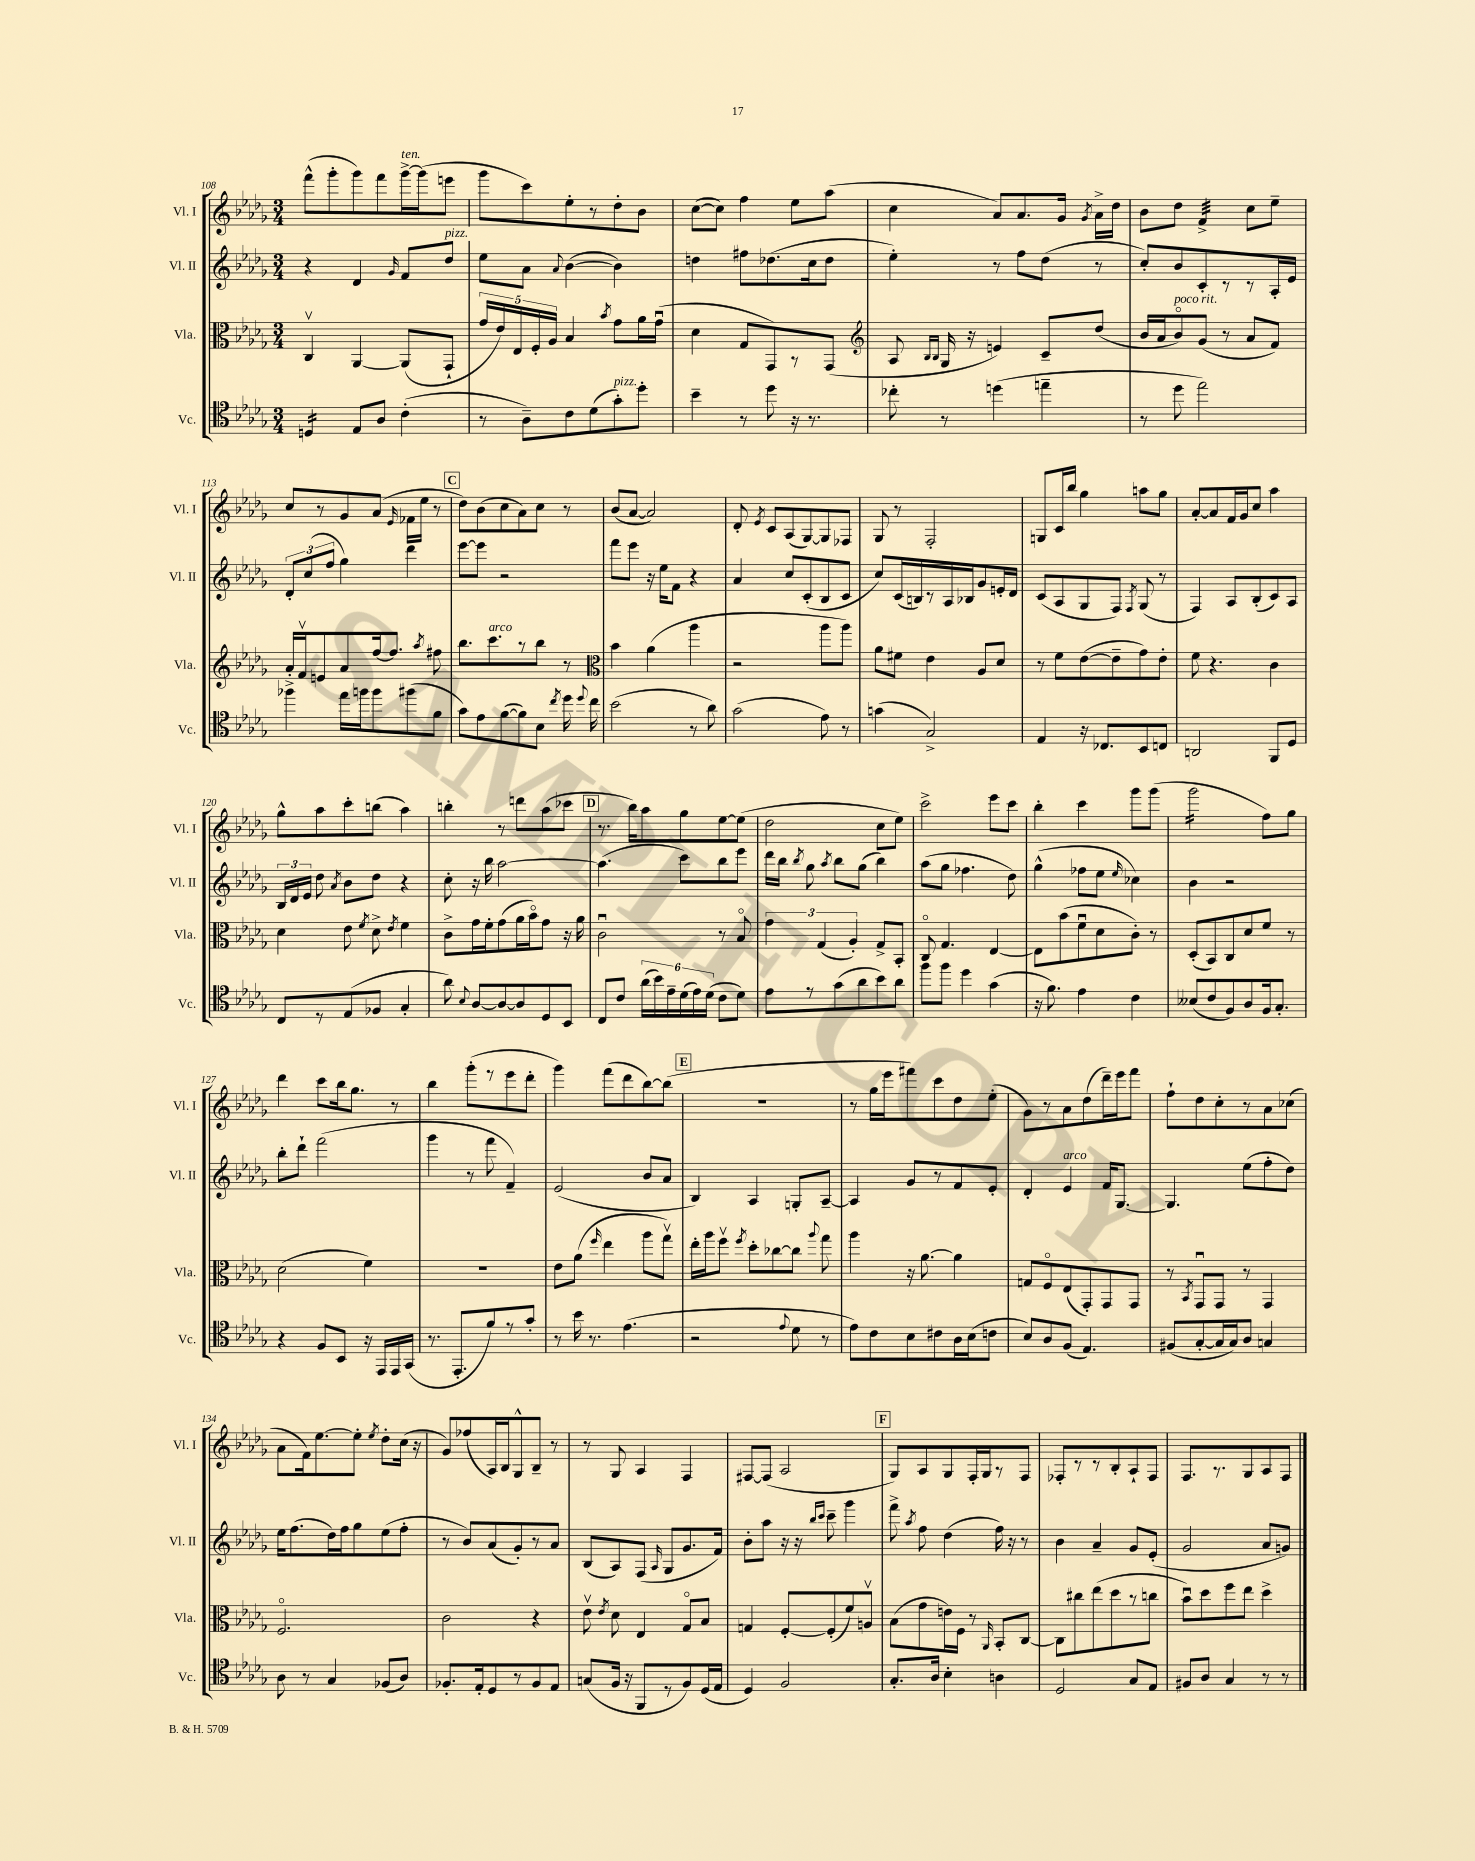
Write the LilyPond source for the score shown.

<<
\new StaffGroup <<
\new Staff = "s0" \with { instrumentName = "Vl. I" shortInstrumentName = "Vl. I" } {
    \clef treble \key des \major \numericTimeSignature \time 3/4
    \autoBeamOff f'''8[-^( ges'''8-. ges'''8) f'''8 ges'''16~->^\markup { \italic "ten." } ges'''16( e'''8] |
    ges'''8[ c'''8) ees''8-. r8 des''8-. bes'8] |
    c''8[~( c''8]) f''4 ees''8[ aes''8]( |
    c''4 aes'8[) aes'8. ges'16] \acciaccatura { ges'8 } aes'16[-> des''16] |
    bes'8[ des''8] f'4:32-> c''8[ ees''8]-- |
    c''8[ r8 ges'8 aes'8]( \grace { ees'16 } fes'16[ ees''16] r8 |
    \mark \markup { \box "C" } des''8[) bes'8( c''8 aes'8) c''8] r8 |
    bes'8[( aes'8]~ aes'2) |
    des'8-. \acciaccatura { ees'8 } c'8[ aes8( ges8~) ges8 fes8] |
    ges8 r8 f2-. |
    g8[ c'16 bes''16] ges''4 a''8[ ges''8] |
    aes'8[~-. aes'8 f'16 ges'16 c''8] aes''4 |
    ges''8[-^ aes''8 c'''8-. b''8]( aes''4) |
    b''4-. r8 d'''8[ aes''8( ces'''8] |
    \mark \markup { \box "D" } r8. bes''16[) aes''8 ges''8 ees''8~ ees''8]( |
    des''2 c''8[ ees''8]) |
    c'''2-> ees'''8[ c'''8] |
    bes''4-. c'''4 ges'''8[ ges'''8]( |
    ges'''2:16 f''8[) ges''8] |
    des'''4 c'''8[ bes''16 ges''8.] r8 |
    bes''4 ges'''8[-.( r8 ees'''8 des'''8]-. |
    ges'''4) f'''8[( des'''8 bes''8~) bes''8]( |
    \mark \markup { \box "E" } R2. |
    r8 ges''16[ ees'''16 fis'''8) c'''8 des''8 ees''8]-.( |
    ges'8[) r8 aes'8 des''8( des'''16--) ees'''16 f'''8] |
    f''8[-! des''8 c''8-. r8 aes'8 ces''8]( |
    aes'8[ f'16) ees''8.~ ees''8]-. \acciaccatura { ees''8 } des''8[-. c''16]( r16 |
    ges'8[) fes''8( aes16) bes16 ges8-^ bes8]-- r8 |
    r8 ges8 aes4 f4 |
    fis8[~ fis8]( aes2 |
    \mark \markup { \box "F" } ges8[) aes8 ges8 f16-. ges16 r8 f8] |
    fes8[-. r8 r8 bes8-. aes8-! fes8] |
    f8.[ r8. ges8 aes8 f8] \bar "|." |
}
\new Staff = "s1" \with { instrumentName = "Vl. II" shortInstrumentName = "Vl. II" } {
    \clef treble \key des \major \numericTimeSignature \time 3/4
    \autoBeamOff r4 des'4 \grace { ges'16 } f'8[ des''8]^\markup { \italic "pizz." } |
    ees''8[ aes'8] \appoggiatura { aes'8 } bes'4~( bes'4) |
    d''4 fis''8[ des''8.( c''16 des''8] |
    ees''4-.) r8 f''8[ des''8]( r8 |
    c''8[-.) bes'8 c'8-. r8 r8 aes16-. ees'16] |
    \tuplet 3/2 { des'8[-. c''8( f''8] } ges''4) des'''4 |
    \mark \markup { \box "C" } ees'''8[~ ees'''8] r2 |
    f'''8[ ees'''8] r16 ees''16[ f'8] r4 |
    aes'4 c''8[ c'8-.( bes8 c'8] |
    c''8[) c'16( b16) r8 aes16 bes16 ges'8 e'16-. des'16] |
    c'8[( aes8 ges8 f8]) \acciaccatura { f8 } ges8( r8 |
    f4) aes8[ bes8-.( c'8) aes8] |
    \tuplet 3/2 { bes16[ des'16 ees'16] } des''8 \acciaccatura { aes'8 } bes'8[ des''8] r4 |
    c''8-. r16 bes''16 aes''2~ |
    \mark \markup { \box "D" } aes''4.( c'''8[) bes''8 ees'''8] |
    des'''16[ bes''16] \acciaccatura { bes''8 } ges''8 \acciaccatura { aes''8 } bes''8[ ges''8]( bes''4) |
    aes''8[( ges''8] fes''4. des''8) |
    ges''4-^( fes''8[ ees''8] \grace { ees''16 } ces''4) |
    bes'4 r2 |
    bes''8[-. des'''8]-! f'''2( |
    ges'''4 r8 f'''8 f'4--) |
    ees'2( bes'8[ aes'8] |
    \mark \markup { \box "E" } bes4) aes4 g8[-. aes8]~-- |
    aes4 ges'8[ r8 f'8 ees'8]-. |
    des'4-. ees'4^\markup { \italic "arco" } f'16[ ges8.]~ |
    ges4. ees''8[( f''8-. des''8]) |
    ees''16[ f''8.( des''16) f''16 ges''8 ees''8( f''8]-. |
    r8 bes'8[) aes'8( ges'8-.) r8 aes'8] |
    bes8[( aes8) f8]( \grace { aes16 } ges8[ ges'8. f'16]) |
    bes'8[-. aes''8] r16 r16 \grace { bes''16[ c'''16] } c'''8-- ges'''4 |
    \mark \markup { \box "F" } f'''8-> \acciaccatura { aes''8 } f''8 des''4( f''16) r16 r8 |
    bes'4 aes'4-- ges'8[ ees'8]-.( |
    ges'2 aes'8[ g'8]) \bar "|." |
}
\new Staff = "s2" \with { instrumentName = "Vla." shortInstrumentName = "Vla." } {
    \clef alto \key des \major \numericTimeSignature \time 3/4
    \autoBeamOff c4\upbow aes,4~ aes,8[( ges,8]-! |
    \tuplet 5/4 { ges'16[ ees'16) ees16 f16-. aes16] } bes4 \acciaccatura { bes'8 } ges'8[ aes'16 ges'16]\downbow( |
    des'4 ges8[ ges,8) r8 ges,8]( |
    \clef treble aes8 \grace { bes16[ bes16] } ges16 r16 e'4) c'8[-- des''8]( |
    bes'16[ aes'16 bes'8\flageolet^\markup { \italic "poco rit." }) ges'8]( r8 aes'8[ f'8]) |
    aes'16[-. f'16\upbow e'8 aes'8 f''16~ f''8.] \acciaccatura { aes''8 } fis''8 |
    \mark \markup { \box "C" } bes''8.[ c'''8.^\markup { \italic "arco" } r8 bes''8] r8 |
    \clef alto bes'4 aes'4( aes''4 |
    r2 aes''8[ aes''8]) |
    aes'8[ fis'8] ees'4 aes8[ des'8] |
    r8 f'8[ ees'8~( ees'8-- ges'8) ees'8]-. |
    f'8 r4. c'4 |
    des'4 ees'8 \acciaccatura { f'8 } des'8-> \acciaccatura { ees'8 } f'4 |
    c'8[-> ges'16 f'16-. ges'8( aes'16 bes'16\flageolet) ges'8] r16 aes'16 |
    \mark \markup { \box "D" } c'2\downbow r8 bes8\flageolet |
    \tuplet 3/2 { ges'4 ges4( aes4-.) } ges8[-> bes,8]-. |
    c8\flageolet ges4. ees4~ |
    ees8[ bes'8( f'8\downbow des'8 c'8]-.) r8 |
    des8[-.( bes,8) c8 des'8 f'8] r8 |
    des'2( f'4) |
    R2. |
    ees'8[ aes'8]( \grace { f''16 } ees''4 aes''8[ ges''8]\upbow) |
    \mark \markup { \box "E" } ees''16[-. aes''16 f''8]\upbow \acciaccatura { f''8 } des''8[-. ces''8~ ces''8] \appoggiatura { aes''8 } ges''8 |
    aes''4 r16 aes'8.~ aes'4 |
    g8[ f8\flageolet ees8( ges,8-.) ges,8 ges,8] |
    r8 \acciaccatura { bes,8 } ges,8[\downbow ges,8] r8 ges,4 |
    f2.\flageolet |
    c'2 r4 |
    ees'8\upbow \acciaccatura { ees'8 } des'8 ees4 ges8[\flageolet bes8] |
    g4 f8[~-. f8-.( f'8) a8]\upbow |
    \mark \markup { \box "F" } bes8[( ges'8 e'16) f16] r8 \grace { aes,16 } bes,8[-. c8]~ |
    c8[ cis''8 ees''8( des''8 r8 c''8] |
    bes'8[\downbow) des''8 f''8 ees''8] des''4-> \bar "|." |
}
\new Staff = "s3" \with { instrumentName = "Vc." shortInstrumentName = "Vc." } {
    \clef tenor \key des \major \numericTimeSignature \time 3/4
    \autoBeamOff d4:16 ees8[ aes8] c'4-.( |
    r8 aes8[--) c'8 des'8( ges'8-.^\markup { \italic "pizz." }) des''8]-. |
    bes'4-- r8 des''8 r16 r8. |
    ces''8-. r8 d''4( e''4-- |
    r8 des''8 ees''2) |
    fes''4-> ees''16[ f''16 f''8 fis''8( f'8] |
    \mark \markup { \box "C" } ges'8[) ees'8 f'8~( f'8) bes8] \acciaccatura { c''8 } des''16 \appoggiatura { des''8 } c''16 |
    bes'2( r8 aes'8) |
    ges'2( ees'8) r8 |
    g'4( ges2->) |
    ees4 r16 ces8.[ bes,8 c8] |
    a,2 f,8[ des8] |
    c8[ r8 ees8( fes8] ges4-. |
    aes'8) \appoggiatura { bes8 } aes8[~ aes8~ aes8 des8 bes,8] |
    \mark \markup { \box "D" } c8[ c'8] \tuplet 6/4 { aes'16[( bes'16) ees'16-- des'16( ees'16) des'16]( } c'8[ des'8]) |
    ees'8[ r8 ges'8( aes'8 bes'8) aes'8] |
    f''8[ f''8] des''4 ges'4( |
    r16 f'8.) ees'4 c'4 |
    beses8[( c'8 f8) aes8 f16 ges8.]-. |
    r4 f8[ bes,8] r16 ees,16[ ees,16 ges,16]( |
    r8. ees,8.[-. f'8) r8 ges'8]-. |
    r8 bes'16 r8. ees'4.( |
    \mark \markup { \box "E" } r2 \appoggiatura { ees'8 } des'8 r8 |
    ees'8[) c'8 bes8 cis'8 aes16 bes16( c'8] |
    bes8[) aes8 f8]( ees4.) |
    fis8[( ges8~-. ges16 ges16) aes8] g4 |
    aes8 r8 ges4 fes8[( aes8]) |
    fes8.[-. ees16-. des8 r8 fes8 ees8] |
    g8[( f16] r16 f,8[ r8 f8) des16( ees16] |
    des4) f2 |
    \mark \markup { \box "F" } ges8.[-. aes16] bes4-. a4 |
    des2 ges8[ ees8] |
    fis8[ aes8] ges4 r8 r8 \bar "|." |
}
>>
>>
\layout { \context { \Score currentBarNumber = #108 } }
